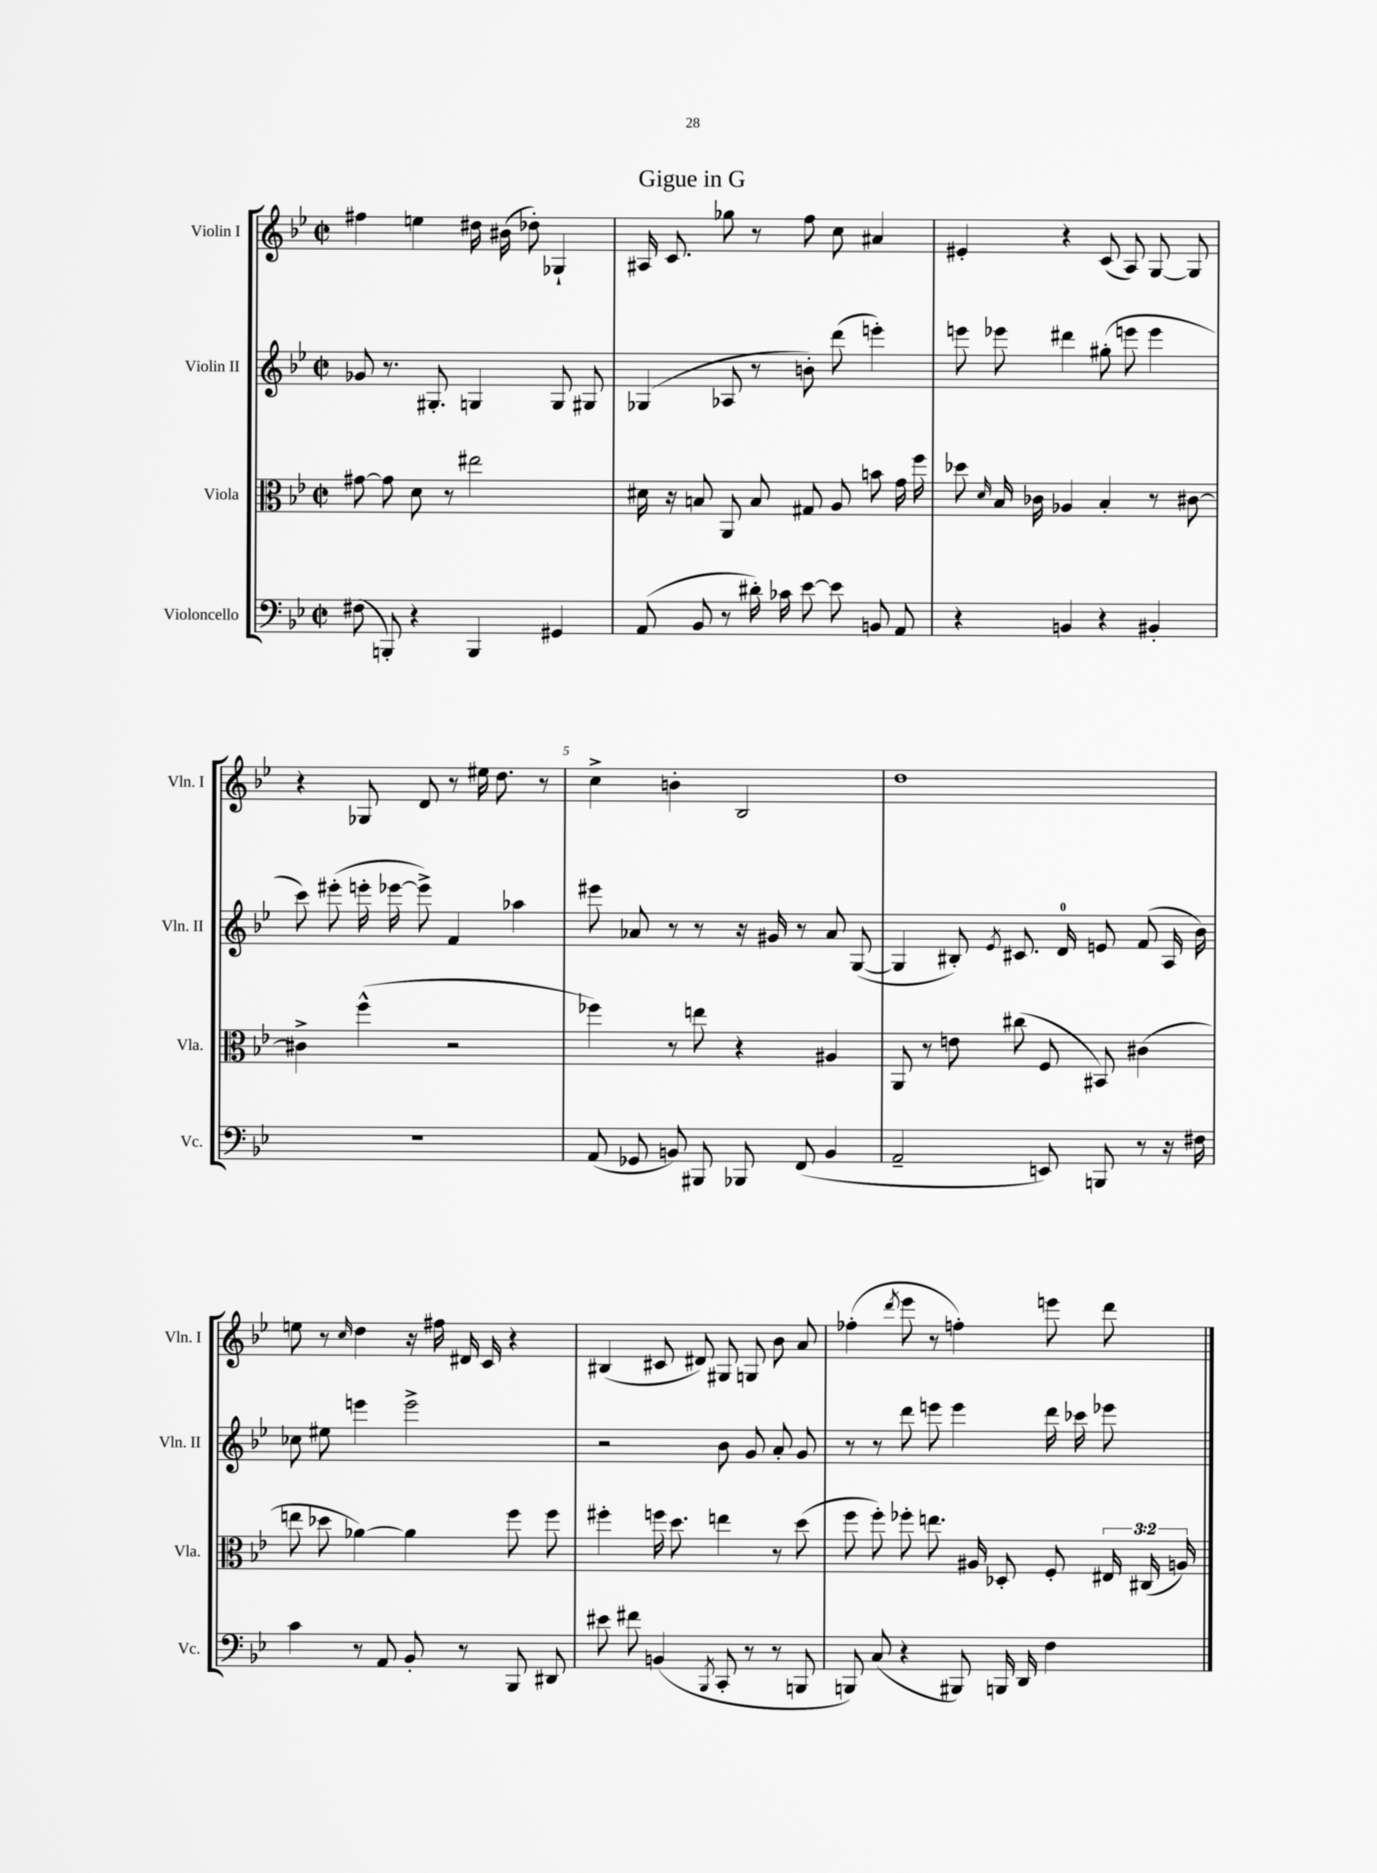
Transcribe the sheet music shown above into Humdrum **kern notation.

**kern	**kern	**kern	**kern
*staff4	*staff3	*staff2	*staff1
*clefF4	*clefC3	*clefG2	*clefG2
*k[b-e-]	*k[b-e-]	*k[b-e-]	*k[b-e-]
*M2/2	*M2/2	*M2/2	*M2/2
*met(c|)	*met(c|)	*met(c|)	*met(c|)
(8F#\	[8g#\	8g-/	4ff#\
8BBB'/)	8g#\]	8.r	.
4r	8d\	.	4ee\
.	.	8.G#'/	.
.	8r	.	.
4BBB/	2ee#\	4G/	16dd#\
.	.	.	(16b#\
.	.	.	8dd-'\)
4GG#/	.	8G/	4G-`/
.	.	8G#/	.
=	=	=	=
(8AA/	16d#\	(4G-/	16A#/
.	16r	.	8.c/
8BB-/	8B/	.	.
8r	8AA/	8A-/	8gg-\
16d#'\)	8B/	8r	8r
16c-\	.	.	.
[8e-\	8G#/	8b'\)	8ff\
8e-\]	8A/	(8ddd\	8cc\
8BB/	8b\	4eee'\)	4a#/
8AA/	16g\	.	.
.	16ff\	.	.
=	=	=	=
4r	8dd-\	8eee\	4e#'/
.	16qqd/	.	.
.	16B-/	8eee-\	.
.	16c-\	.	.
4BB/	4A-/	4ddd#\	4r
4r	4B-'/	(8gg#'\	(8c/
.	.	8eee\	8A/)
4BB#'/	8r	4eee\	[8G/
.	[8c#\	.	8G/]
=	=	=	=
1r	4c#^\]	8ccc\)	4r
.	.	(8eee#'\	.
.	(4ff^^\	16eee'\	8G-/
.	.	[16eee-\	.
.	.	8eee-^\])	8d/
.	2r	4f/	8r
.	.	.	16ee#\
.	.	.	8.dd\
.	.	4aa-\	.
.	.	.	8r
=	=	=	=
(8AA/	4ff-\)	8eee#\	4cc^\
8GG-/	.	8a-/	.
8BB/)	8r	8r	4b'\
8BBB#/	8ee\	8r	.
8BBB-/	4r	16r	2B-/
.	.	16g#/	.
(8FF/	.	8r	.
4BB/	4A#/	8a-/	.
.	.	([8G/	.
=	=	=	=
2AA~/	8AA/	4G/]	1dd
.	8r	.	.
.	8e\	8B#'/)	.
.	.	8qe-/	.
.	(8cc#\	8.c#/	.
8EE/)	8F/	.	.
.	.	16d/	.
8BBB/	8BB#/)	8e/	.
8r	(4c#\	(8f/	.
16r	.	16A/	.
16F#\	.	16b-\)	.
=	=	=	=
4c\	8ee\	8cc-\	8ee\
.	8dd-\	8ee#\	8r
.	.	.	16qqcc/
8r	[4a-\)	4eee\	4dd\
8AA/	.	.	.
8BB-'/	4a-\]	2eee^\	16r
.	.	.	16ff#\
8r	.	.	16d#/
.	.	.	16c/
8BBB-/	8ff\	.	4r
8DD#/	8ff\	.	.
=	=	=	=
8e#\	4ff#'\	2r	(4B#/
8f#\	.	.	.
(4BB/	16ff\	.	8c#/
.	8.dd\	.	.
.	.	.	8d#/)
8qBBB-/	.	.	.
8CC'/	4ee\	8b-\	8G#/
8r	.	8g/	8G/
8r	8r	8a'/	8b-\
8BBB/	(8dd\	8g/	8a/
=	=	=	=
8BBB/)	8ff\	8r	(4ff-'\
(8C/	8ff'\)	8r	.
.	.	.	8qddd/
4r	8ff-'\	8ddd\	8eee-\
.	8.ee\	8eee\	8r
8BBB#/)	.	4eee\	4ff'\)
.	16A#/	.	.
16BBB/	8D-'/	.	.
16DD/	.	.	.
4F\	8F'/	16ddd\	8eee\
.	.	16ccc-\	.
.	24E#/	8eee-\	8ddd\
.	(24C#/	.	.
.	24A/)	.	.
==	==	==	==
*-	*-	*-	*-
